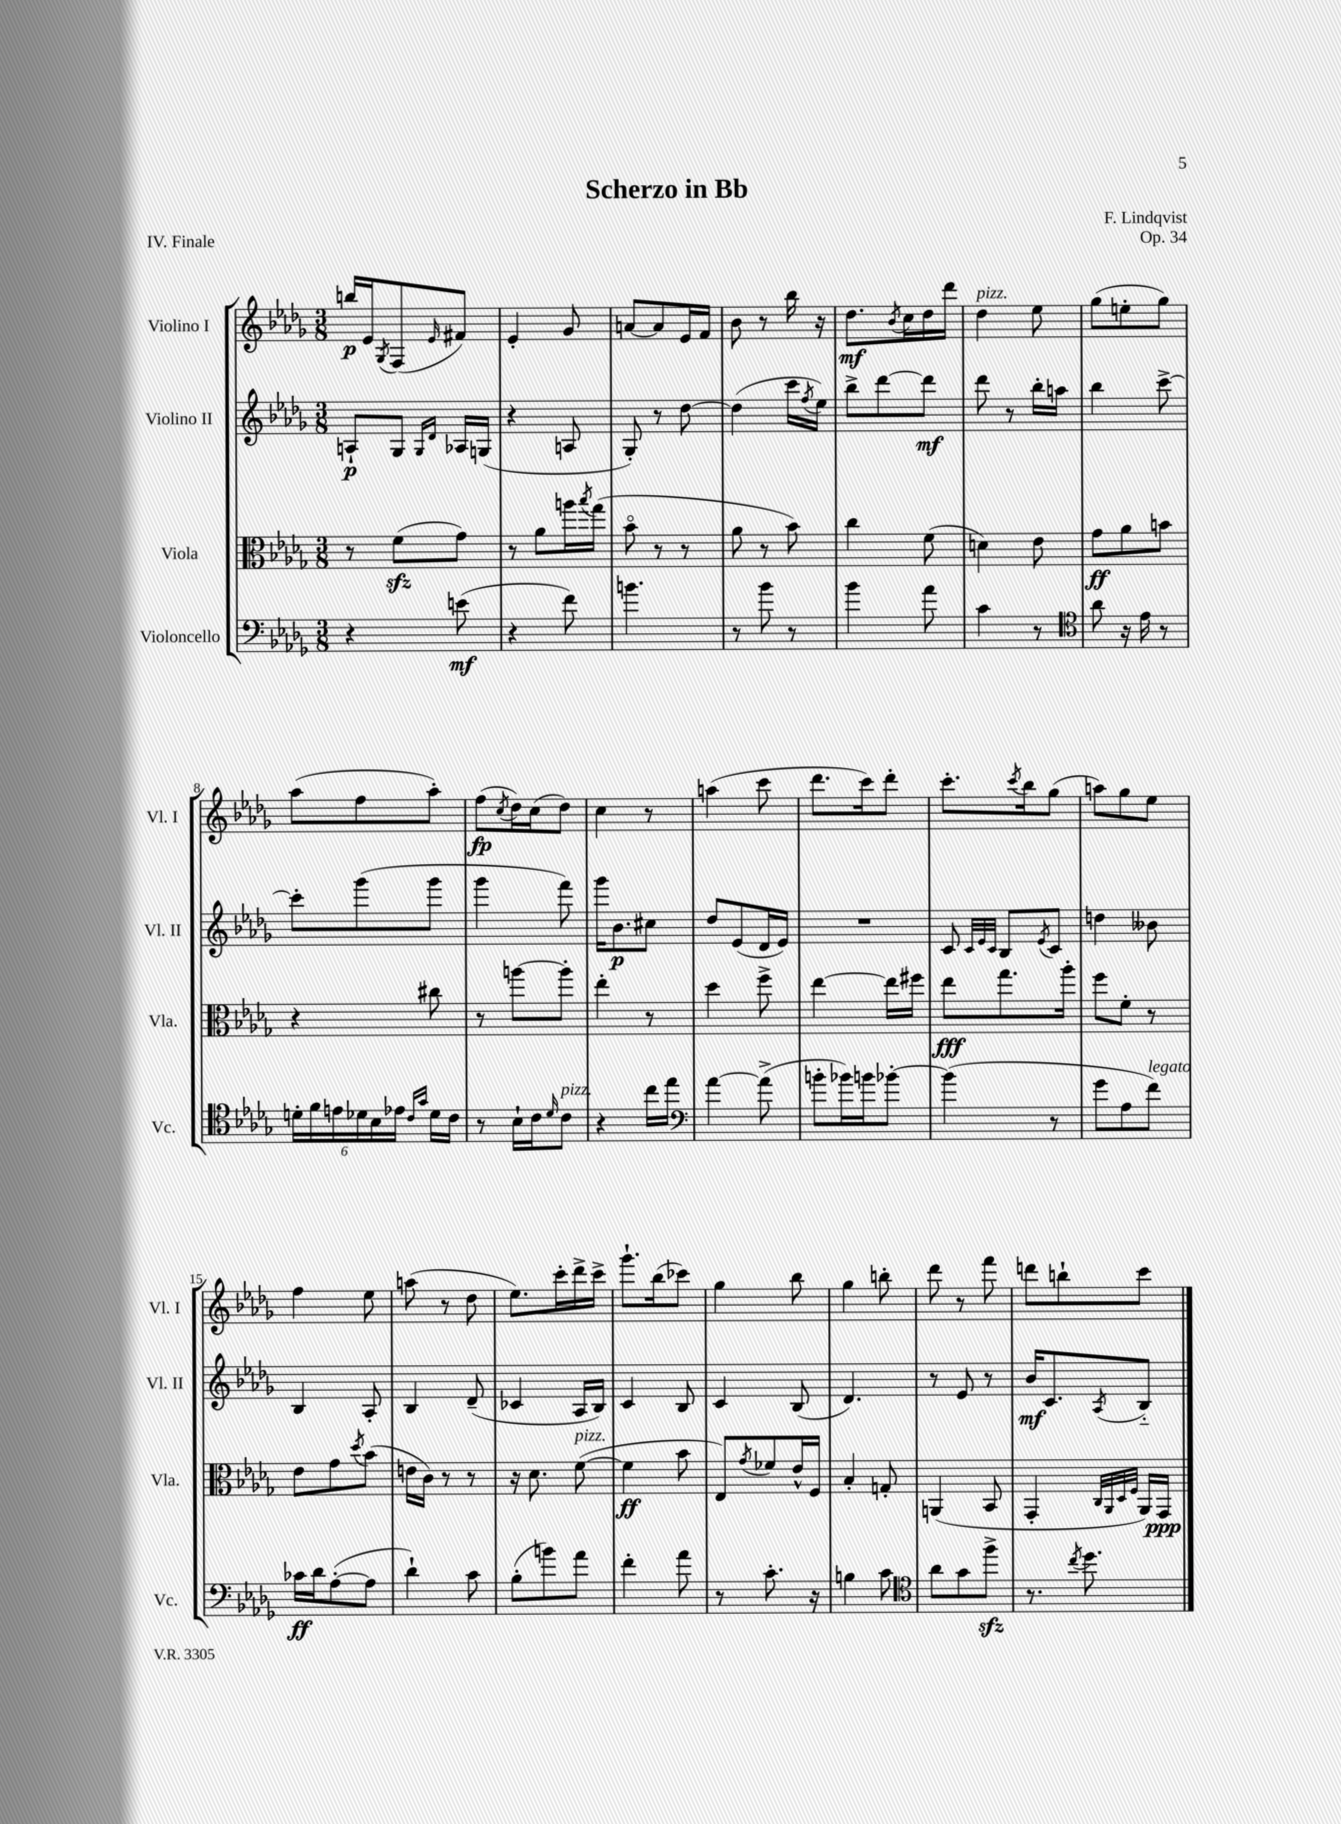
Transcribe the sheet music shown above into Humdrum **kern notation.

**kern	**kern	**kern	**kern
*staff4	*staff3	*staff2	*staff1
*clefF4	*clefC3	*clefG2	*clefG2
*k[b-e-a-d-g-]	*k[b-e-a-d-g-]	*k[b-e-a-d-g-]	*k[b-e-a-d-g-]
*M3/8	*M3/8	*M3/8	*M3/8
4r	8r	8A`	16bb
.	.	.	16e-
.	.	.	8qG-
.	(8f	8G-	(8F
.	.	16qqG-	.
.	.	16qqd-	16qqe-
(8e	8g-)	16A-	8f#)
.	.	(16G	.
=	=	=	=
4r	8r	4r	4e-'
.	8a-	.	.
8f)	16aa	8A	8g-
.	8qbb-	.	.
.	(16gg-	.	.
=	=	=	=
4.b	8b-o	8G-')	[8a
.	8r	8r	8a]
.	8r	[8dd-	16e-
.	.	.	16f
=	=	=	=
8r	8a-	(4dd-]	8b-
8b-	8r	.	8r
8r	8b-)	16ccc	16bb-
.	.	8qff	.
.	.	16ee-)	16r
=	=	=	=
4b-	4cc	8bb-^	8.dd-
.	.	[8ddd-	.
.	.	.	8qb-
.	.	.	16cc
8a-	(8f	8ddd-]	16dd-
.	.	.	16ddd-
=	=	=	=
4c	4d)	8ddd-	4dd-
.	.	8r	.
8r	8e-	16bb-'	8ee-
.	.	16aa	.
=	=	=	=
*clefC4	*	*	*
8a-	8g-	4bb-	(8gg-
16r	8a-	.	8ee'
16e-	.	.	.
8r	8b	[8ccc^	8gg-)
=	=	=	=
24d'	4r	8ccc']	(8aa-
24f	.	.	.
24e	.	.	.
24d-	.	(8ggg-	8ff
24B-	.	.	.
24e-	.	.	.
16qqc	.	.	.
16qqg-	.	.	.
16d-	8cc#	8ggg-	8aa-')
16c	.	.	.
=	=	=	=
8r	8r	4ggg-	(8ff
.	.	.	8qcc
16B-`	[8aa	.	16dd-)
16c	.	.	(16cc
16qqd-	.	.	.
8c	8aa']	8fff)	8dd-)
=	=	=	=
4r	4ee-'	16ggg-	4cc
.	.	8.b-	.
16cc	8r	8cc#	8r
16ee-	.	.	.
=	=	=	=
*clefF4	*	*	*
[4a-	4dd-	8dd-	(4aa
.	.	(8e-	.
(8a-^]	8ff^	16d-	8ccc
.	.	16e-)	.
=	=	=	=
8b'	[4ee-	4.r	8.ddd-
16b-)	.	.	.
16b	.	.	16ccc)
[8b-'	16ee-]	.	8ddd-'
.	16ff#	.	.
=	=	=	=
(4b-]	8ee-	8c	8.ccc'
.	.	32qqc	.
.	.	32qqe-	.
.	.	32qqc	.
.	8.gg-	8B-	.
.	.	.	8qccc
.	.	.	16bb-
.	.	8qe-	.
8r	.	8c	(8gg-
.	16aa-'	.	.
=	=	=	=
8g-	8ff	4dd	8aa)
8A-	8f'	.	8gg-
8f)	8r	8b--	8ee-
=	=	=	=
16c-	8e-	4B-	4ff
16d-	.	.	.
([8A-'	8g-	.	.
.	8qdd-	.	.
8A-]	(8b-	8A-'	8ee-
=	=	=	=
4d-`)	16e	4B-	(8aa
.	16c)	.	.
.	8r	.	8r
8c	8r	(8d-~	8dd-
=	=	=	=
(8B-'	16r	4c-	8.ee-)
.	8.d-	.	.
8b)	.	.	.
.	.	.	16ccc'
8a-	([8f	16A-	16ddd-^
.	.	16B-)	16ccc^
=	=	=	=
4f'	4f]	4c	8.ggg-`
.	.	.	(16bb-
8a-	8b-	8B-	8ccc-)
=	=	=	=
8r	8E-)	4c	4gg-
.	8qg-	.	.
8.c'	8f-	.	.
.	16e-^^	(8B-	8bb-
16r	16F	.	.
=	=	=	=
4B	4B-'	4.d-)	4gg-
8c	8G'	.	8bb'
=	=	=	=
*clefC4	*	*	*
8a-	(4AA	8r	8ddd-
8g-	.	8e-	8r
8ff^	8BB-	8r	8fff
=	=	=	=
8.r	4GG-'	16b-	8ddd
.	.	8.c	.
.	.	.	8bb`
8qcc	.	.	.
8.dd-	.	.	.
.	32qqC	.	.
.	32qqAA-	.	.
.	32qqD-	.	.
.	32qqF	8qA-	.
.	16AA-)	8B-'~	8ccc
.	16GG-	.	.
==	==	==	==
*-	*-	*-	*-
